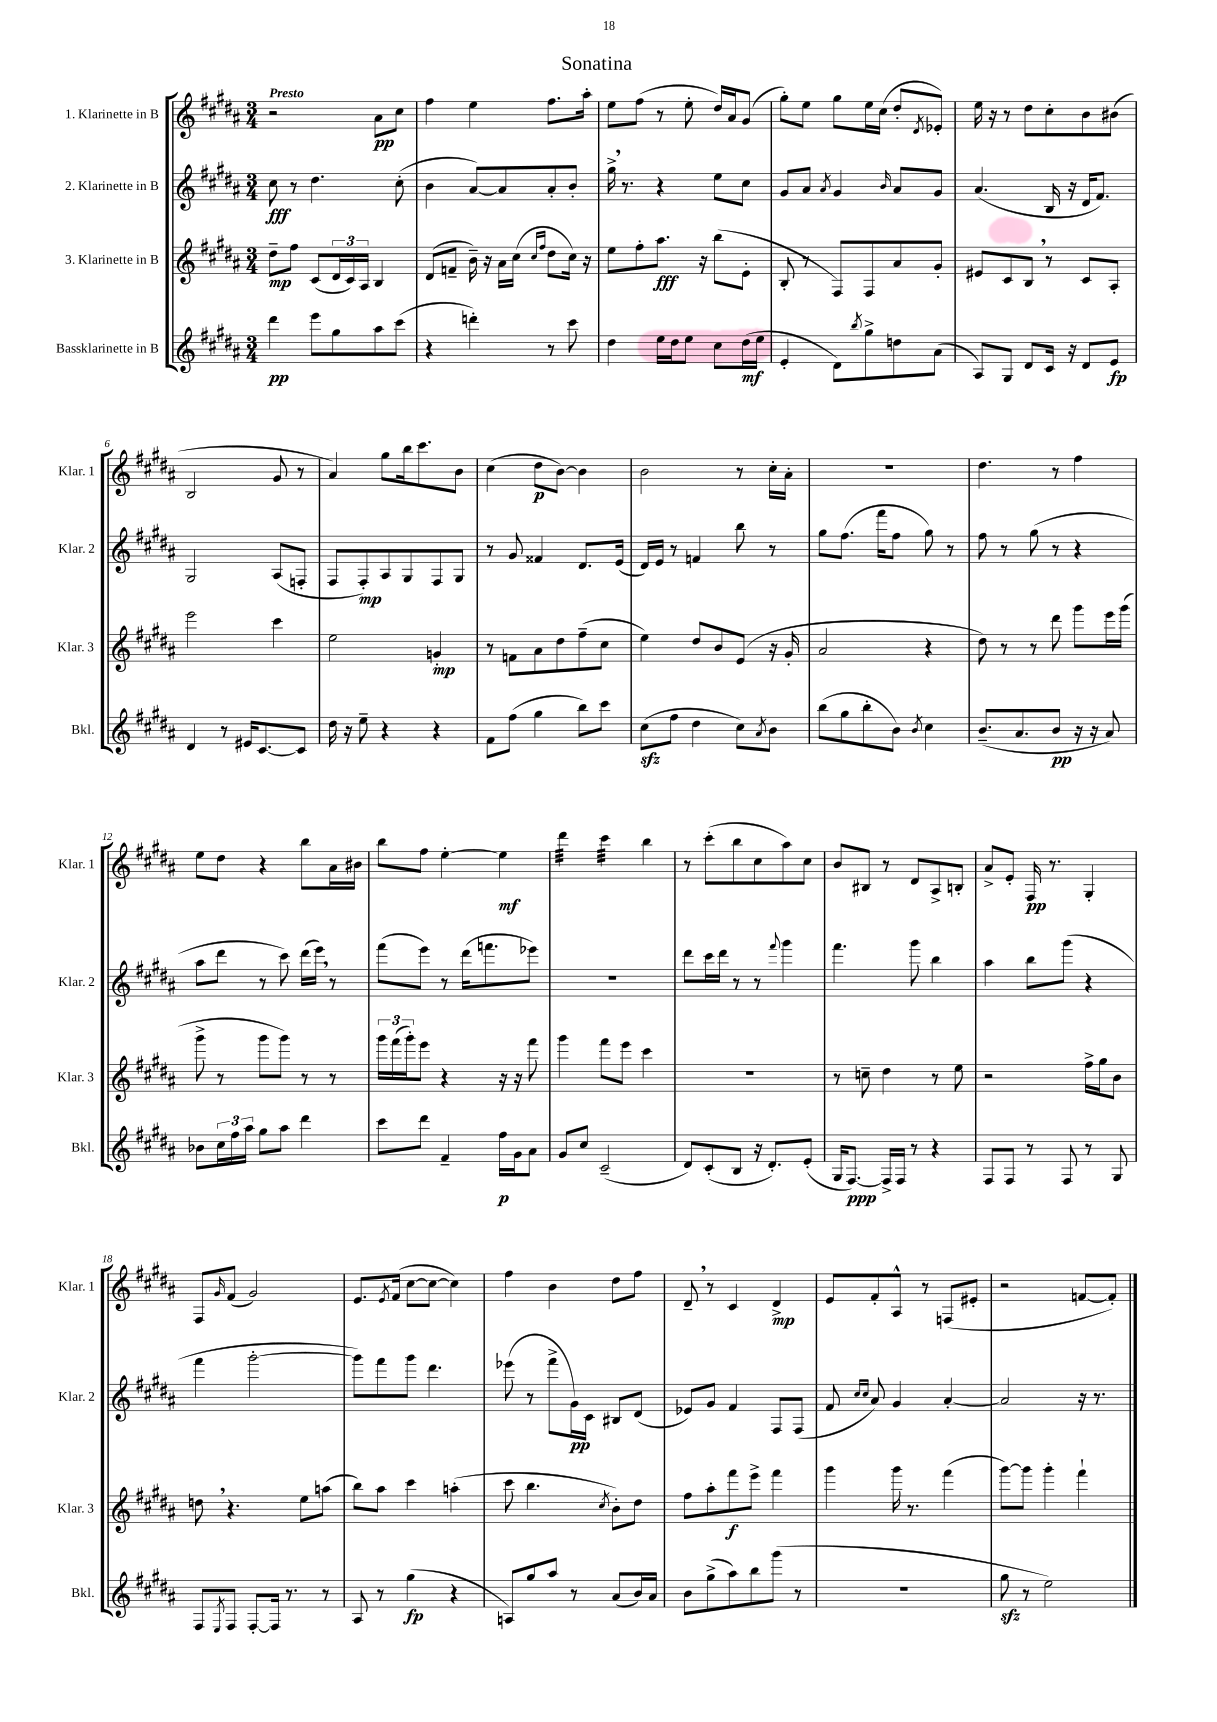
\header { title = "Sonatina" }
<<
\new StaffGroup <<
\new Staff = "s0" \with { instrumentName = "1. Klarinette in B" shortInstrumentName = "Klar. 1" } {
    \clef treble \key b \major \numericTimeSignature \time 3/4 \tempo "Presto"
    r2 ais'8\pp cis''8 |
    fis''4 e''4 fis''8. ais''16-. |
    e''8 fis''8( r8 e''8-. dis''16) ais'16 gis'8( |
    gis''8-.) e''8 gis''8 e''16 cis''16( dis''8-. \acciaccatura { dis'8 } ees'8-.) |
    e''16 r16 r8 dis''8 cis''8-. b'8 bis'8( |
    b2 gis'8 r8 |
    ais'4) gis''8 b''16 cis'''8. b'8 |
    cis''4( dis''8\p b'8~) b'4 |
    b'2 r8 cis''16-. ais'16-. |
    R2. |
    dis''4. r8 fis''4 |
    e''8 dis''8 r4 b''8 ais'16 bis'16 |
    b''8 fis''8 e''4~-. e''4\mf |
    dis'''4:32 cis'''4:32 b''4 |
    r8 cis'''8-.( b''8 cis''8 ais''8) cis''8 |
    b'8 bis8 r8 dis'8 ais8-> b8-. |
    ais'8-> e'8-. fis16\pp r8. gis4-. |
    fis8 \grace { gis'16 } fis'8( gis'2) |
    e'8. \acciaccatura { e'8 } fis'16( cis''8~ cis''8~ cis''4) |
    fis''4 b'4 dis''8 fis''8 |
    dis'8-- \breathe r8 cis'4 dis'4->\mp |
    e'8 fis'8-. ais8-^ r8 f8( eis'8-. |
    r2 f'8~ f'8-.) \bar "|." |
}
\new Staff = "s1" \with { instrumentName = "2. Klarinette in B" shortInstrumentName = "Klar. 2" } {
    \clef treble \key b \major \numericTimeSignature \time 3/4
    cis''8\fff r8 dis''4. cis''8-.( |
    b'4 ais'8~) ais'8 ais'8-. b'8-. |
    gis''16-> \breathe r8. r4 e''8 cis''8 |
    gis'8 ais'8 \acciaccatura { ais'8 } gis'4 \grace { b'16 } ais'8 gis'8 |
    ais'4.( b16 r16 dis'16 fis'8.) |
    gis2 ais8( f8-. |
    fis8 fis8-.\mp) ais8 gis8 fis8 gis8 |
    r8 gis'8 fisis'4 dis'8. e'16( |
    dis'16) e'16 r8 f'4 b''8 r8 |
    gis''8 fis''8.( fis'''16 fis''8 gis''8) r8 |
    fis''8 r8 gis''8( r8 r4 |
    ais''8 dis'''8 r8 cis'''8) dis'''16( e'''16) \breathe r8 |
    fis'''8( e'''8) r8 dis'''16( f'''8. ees'''8) |
    R2. |
    dis'''8 cis'''16 dis'''16 r8 r8 \appoggiatura { fis'''8 } gis'''4 |
    fis'''4. gis'''8 b''4 |
    ais''4 b''8 gis'''8( r4 |
    fis'''4 gis'''2~-. |
    gis'''8) fis'''8 gis'''8 dis'''4. |
    ees'''8( r8 fis'''8-> gis'16\pp) cis'16 bis8 dis'8( |
    ees'8) gis'8 fis'4 fis8 fis8( |
    fis'8 \grace { cis''16 cis''16 } ais'8) gis'4 ais'4~-. |
    ais'2 r16 r8. \bar "|." |
}
\new Staff = "s2" \with { instrumentName = "3. Klarinette in B" shortInstrumentName = "Klar. 3" } {
    \clef treble \key b \major \numericTimeSignature \time 3/4
    dis''8--\mp fis''8 cis'8( \tuplet 3/2 { dis'16 cis'16) ais16 } b4 |
    dis'8( f'8-- b'16--) r16 ais'16 cis''16( \grace { cis''16 fis''16 } dis''8 cis''16) r16 |
    e''8 fis''8-. ais''8.\fff r16 b''8( e'8-. |
    b8-. r8 fis8) fis8 ais'8 gis'8-. |
    eis'8 cis'8 b8 \breathe r8 cis'8 ais8-. |
    e'''2 cis'''4 |
    e''2 g'4-.\mp |
    r8 f'8 ais'8 dis''8 fis''8--( cis''8 |
    e''4) dis''8 b'8 e'8( r16 gis'16-. |
    ais'2 r4 |
    dis''8) r8 r8 dis'''8 gis'''8 e'''16 gis'''16( |
    gis'''8-> r8 gis'''8 gis'''8) r8 r8 |
    \tuplet 3/2 { gis'''16 fis'''16( gis'''16-.) } e'''8 r4 r16 r16 fis'''8 |
    gis'''4 fis'''8 e'''8 cis'''4 |
    R2. |
    r8 c''8-- dis''4 r8 e''8 |
    r2 fis''16-> gis''16 b'8 |
    d''8 \breathe r4. e''8 a''8( |
    b''8) ais''8 cis'''4 a''4-.( |
    cis'''8 b''4. \acciaccatura { cis''8 } b'8-.) dis''8 |
    fis''8 ais''8-. fis'''8\f e'''8-> fis'''4 |
    gis'''4 gis'''16 r8. fis'''4( |
    gis'''8~) gis'''8 gis'''4-. fis'''4-! \bar "|." |
}
\new Staff = "s3" \with { instrumentName = "Bassklarinette in B" shortInstrumentName = "Bkl." } {
    \clef treble \key b \major \numericTimeSignature \time 3/4
    dis'''4\pp e'''8 gis''8 ais''8 cis'''8( |
    r4 d'''4-.) r8 cis'''8 |
    dis''4 e''16 dis''16 e''8 cis''8 dis''16\mf( e''16 |
    e'4-. dis'8) \acciaccatura { b''8 } gis''8-> d''8 ais'8( |
    ais8) gis8 dis'8 cis'16 r16 dis'8 e'8\fp |
    dis'4 r8 eis'16 cis'8.~ cis'8 |
    dis''16 r16 e''8-- r4 r4 |
    fis'8 fis''8( gis''4 b''8) cis'''8 |
    cis''8\sfz( fis''8 dis''4 cis''8) \acciaccatura { ais'8 } b'8 |
    b''8( gis''8 b''8-. b'8) \acciaccatura { b'8 } cis''4 |
    b'8.--( ais'8. b'8\pp r16 r16 ais'8) |
    bes'8 \tuplet 3/2 { cis''16 fis''16 ais''16 } gis''8 ais''8 dis'''4 |
    cis'''8 dis'''8 fis'4-- fis''16\p gis'16 ais'8 |
    gis'8 cis''8 cis'2--( |
    dis'8) cis'8-.( b8 r16 dis'8.-.) e'8-.( |
    gis16 fis8.~\ppp) fis16-> fis16 r8 r4 |
    fis8 fis8 r8 fis8 r8 gis8 |
    fis8 \acciaccatura { e8 } fis8 fis8~-. fis16 r8. r8 |
    ais8 r8 gis''4\fp( r4 |
    a8) gis''8 ais''8 r8 ais'8( b'16) ais'16 |
    b'8 gis''8->( ais''8) b''8 gis'''8( r8 |
    R2. |
    gis''8\sfz r8 e''2) \bar "|." |
}
>>
>>
